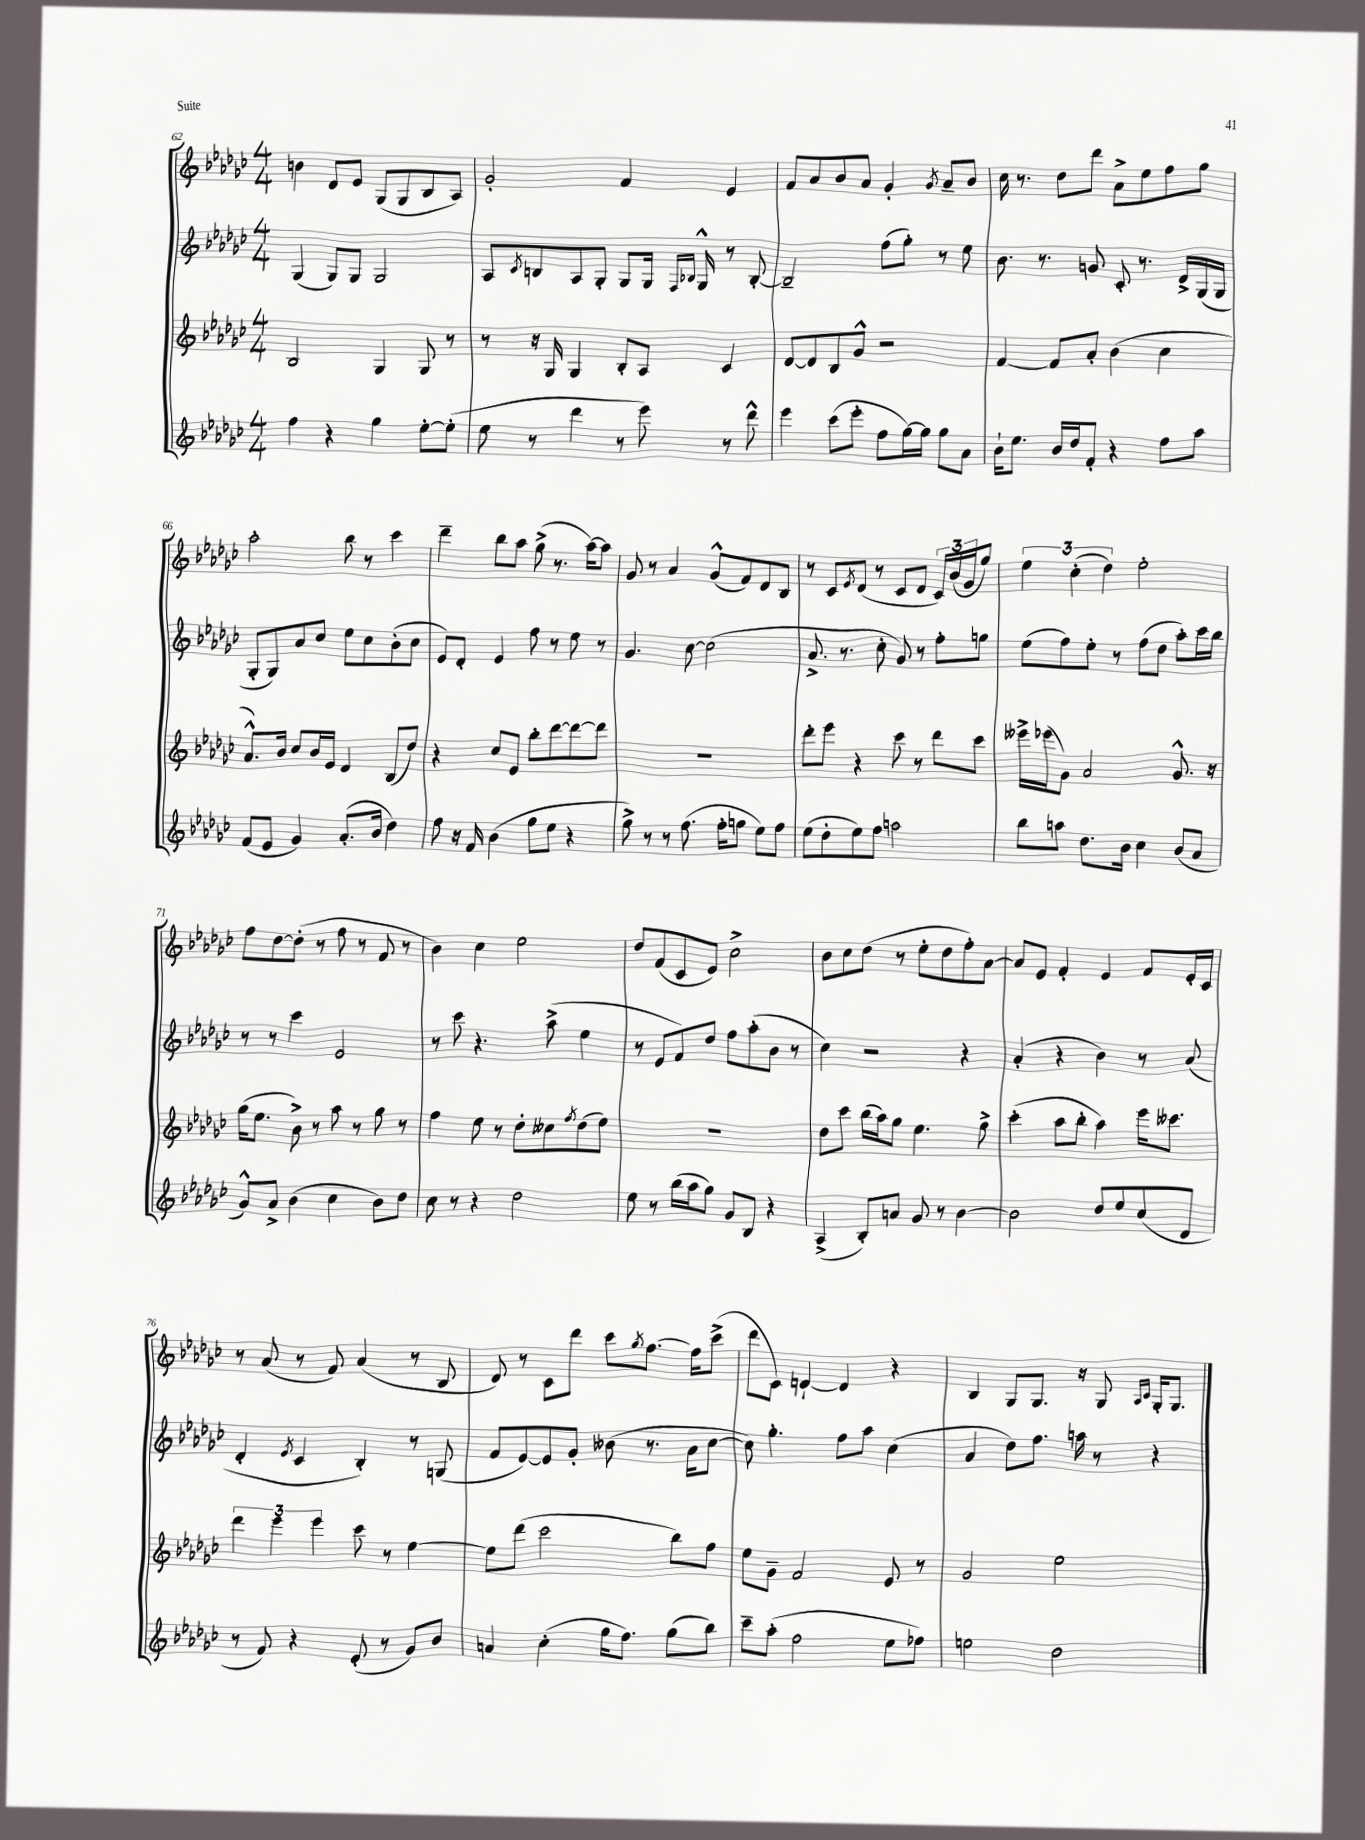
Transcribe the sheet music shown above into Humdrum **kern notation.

**kern	**kern	**kern	**kern
*part4	*part3	*part2	*part1
*staff4	*staff3	*staff2	*staff1
*clefG2	*clefG2	*clefG2	*clefG2
*k[b-e-a-d-g-c-]	*k[b-e-a-d-g-c-]	*k[b-e-a-d-g-c-]	*k[b-e-a-d-g-c-]
*M4/4	*M4/4	*M4/4	*M4/4
=62	=62	=62	=62
4ff\	2B-/	(4G-/	4bn\
4r	.	8G-/L)	8d-/L
.	.	8G-/J	8e-/J
4gg-\	4G-/	2G-/	(8G-/L
.	.	.	8G-/
[8ee-'\L	8G-/	.	8B-/
(8ee-'\J]	8r	.	8A-/J)
=63	=63	=63	=63
8ee-\	8r	8A-/L	2g-'/
.	.	8qc-/	.
8r	16r	8Bn/	.
.	16G-/	.	.
4ddd-\	4G-/	8A-/	.
.	.	8G-'/J	.
8r	8B-'/L	8G-/L	4f/
8eee-\)	8A-/J	16G-/Jk	.
.	.	16qqF/LL	.
.	.	16qqB-X/JJ	.
.	.	16G-^^/	.
8r	4c-/	8r	4e-/
8ddd-^^\	.	[8B-'/	.
=64	=64	=64	=64
4eee-\	[8d-/L	2B-~/]	8f/L
.	8d-/]	.	8a-/
(8ccc-\L	8B-/	.	8b-/
8eee-'\J	8g-^^/J	.	8a-/J
8ff\L	2r	(8ff\L	4g-'/
[16gg-\L)	.	8gg-'\J)	.
16gg-\JJ]	.	.	.
.	.	.	8qg-/
8gg-\L	.	8r	8a-~/L
8a-\J	.	8ee-\	8b-/J
=65	=65	=65	=65
16b-`\KL	[4f/	8.b-\	16cc-\
8.ee-\J	.	.	8.r
.	.	8.r	.
16b-/LL	8f/L]	.	8dd-\L
16dd-/J	.	.	.
8f'/J	8a-'/J	8gn/	8ddd-\J
4r	(4b-\	8c-'/	8a-^\L
.	.	8.r	8ee-\
8ff\L	4cc-\	.	8ff\
.	.	16d-^/LL	.
8aa-\J	.	(16G-/	8gg-\J
.	.	16G-/JJ	.
!!LO:LB:g=z
=66	=66	=66	=66
(8f/L	8.a-^^/L)	8G-'/L	2aa-'\
8e-/J	.	8G-/)	.
.	16b-/Jk	.	.
4g-/)	8cc-/L	8a-/	.
.	16b-/L	8cc-/J	.
.	16e-/JJ	.	.
(8.a-'/L	4d-/	8ee-\L	8bb-\
.	.	8cc-\	8r
16b-/Jk	.	.	.
4dd-\)	(8B-/L	(8b-'\	4ccc-\
.	8dd-/J)	8cc-\J	.
=67	=67	=67	=67
8ff\	4r	8e-/L)	4ddd-~\
16r	.	8d-'/J	.
16f/	.	.	.
(4b-\	8cc-/L	4e-/	8bb-\L
.	8e-/J	.	8aa-\J
8gg-\L	8bb-'\L	8ff\	(8gg-^\
8ee-\J	[8ddd-\	8r	8.r
4r	8ddd-\_	8ee-\	.
.	.	.	[16aa-\KL)
.	8ddd-\J]	8r	8aa-\J]
=68	=68	=68	=68
8gg-^\)	1r	4.g-/	8g-/
8r	.	.	8r
8r	.	.	4a-/
(8.ff\	.	[8cc-\	.
.	.	(2cc-\]	(8g-^^/L
16ff'\KL	.	.	.
8ggn\J	.	.	8f/)
8ee-\L)	.	.	8d-/
8ff\J	.	.	8B-/J
=69	=69	=69	=69
(8ee-\L	8ddd-'\L	8.a-^/	8r
8dd-'\	8eee-\J	.	8c-/L
.	.	8.r	.
.	.	.	8qe-/
8ee-\)	4r	.	(8d-/J
8ff\J	.	8cc-'\	8r
2aan\	8ccc-\	8g-/)	8c-/L
.	8r	8r	8d-/J
.	8ddd-\L	8ff'\L	24c-/LL)
.	.	.	(24b-/
.	.	.	24g-/J
.	8ccc-\J	8ggn\J	8gg-/J)
=70	=70	=70	=70
8bb-\L	16eee--X^\LL	(8ee-\L	6ee-\
.	(16eee-X\J	.	.
8aan\J	8g-\J)	8ff\)	.
.	.	.	(6cc-'\
8.dd-\L	2a-/	8ee-'\J	.
.	.	.	6dd-\)
.	.	8r	.
16b-\Jk	.	.	.
4cc-\	.	(8ff\L	2ee-'\
.	.	8dd-\J	.
(8b-/L	8.g-^^/	8aa-'\L)	.
8a-/J	.	16ccc-\L	.
.	16r	16bb-\JJ	.
!!LO:LB:g=z
=71	=71	=71	=71
8g-^^/L)	(16gg-\KL	8r	8ff\L
.	8.ee-\J	.	.
8a-^/J	.	8r	[8dd-\
(4b-\	8b-^\)	4ccc-\	(8dd-'\J]
.	8r	.	8r
4cc-\	8aa-\	2e-/	8ff\
.	8r	.	8r
8b-\L)	8gg-\	.	8f/
8dd-\J	8r	.	8r
=72	=72	=72	=72
8cc-\	4ff\	8r	4b-\)
8r	.	8ccc-\	.
4r	8ee-\	4.r	4cc-\
.	8r	.	.
2dd-\	8dd-'\L	.	2ee-\
.	8cc--X\	(8aa-^\	.
.	8qff/	.	.
.	(8dd-\	4ee-\	.
.	8ee-\J)	.	.
=73	=73	=73	=73
8ee-\	1r	8r	8dd-/L
8r	.	8e-/L	(8f/
(16bb-\LL	.	8f/)	8c-/
16aa-\J	.	.	.
8gg-\J)	.	8dd-/J	8e-/J)
8g-/L	.	8ff\L	2cc-^\
8B-/J	.	(8aa-'\	.
4r	.	8b-\J	.
.	.	8r	.
=74	=74	=74	=74
(4A-^/	8dd-\L	4cc-\)	8b-\L
.	8ccc-\J	.	8cc-\
8B-'/L)	(16bb-\LL	2r	(8dd-\J
.	16aa-\J)	.	.
8an/J	8gg-\J	.	8r
8g-/	4.ee-\	.	8ee-'\L
8r	.	.	8dd-\
[4b-\	.	4r	8ff'\)
.	8gg-^\	.	[8a-\J
=75	=75	=75	=75
2b-\]	(4ccc-'\	(4a-'/	8a-/L]
.	.	.	8e-/J
.	8aa-\L	4r	4f'/
.	8bb-'\J	.	.
8dd-/L	4aa-\)	4b-\)	4e-/
8ee-/	.	.	.
(8cc-/	16eee-\KL	8r	8f/L
.	8.ccc--X\J	.	.
8d-/J	.	(8a-/	16e-'/L
.	.	.	16c-/JJ
!!LO:LB:g=z
=76	=76	=76	=76
8r	6ddd-\	4d-'/	8r
8f/)	.	.	(8a-/
.	6eee-\	.	.
.	.	8qe-/	.
4r	.	4c-/	8r
.	6eee-\	.	.
.	.	.	8f/)
(8e-'/	8ccc-\	4B-'/)	(4a-/
8r	8r	.	.
8g-/L)	[4ee-\	8r	8r
8b-/J	.	(8Gn/	8B-/
=77	=77	=77	=77
4an/	8ee-\L]	8f/L	8d-/)
.	(8ddd-\J	[8e-/)	8r
(4cc-'\	2ccc-\	8e-/]	8c-\L
.	.	8g-'/J	8ddd-\J
16gg-\KL	.	(8b--X\	8ccc-\L
8.ff\J)	.	.	.
.	.	.	8qgg-/
.	.	8.r	[8.ff\J
(8gg-\L	8bb-\L)	.	.
.	.	16a-\KL	16ff\KL]
8bb-\J)	8ff\J	[8cc-\J	(8ccc-^\J
=78	=78	=78	=78
8ccc-~\L	8ee-\L	8cc-\])	8ddd-\L
(8aa-'\J	8g-~\J	4.gg-'\	8c-\J)
2ff\	2f/	.	[4dn`/
.	.	8ff\L	4d/]
.	.	8aa-\J	.
8ee-\L	8e-/	(4cc-\	4r
8ff-X\J)	8r	.	.
=79	=79	=79	=79
2een\	2g-/	4a-/	4B-/
.	.	8dd-\L)	8G-/L
.	.	8.ff\J	8.G-/J
2dd-\	2ee-\	.	.
.	.	16aan\	16r
.	.	8r	8G-/
.	.	.	16qqA-/LL
.	.	.	16qqc-/JJ
.	.	4r	16G-'/KL
.	.	.	8.G-/J
==	==	==	==
*-	*-	*-	*-
